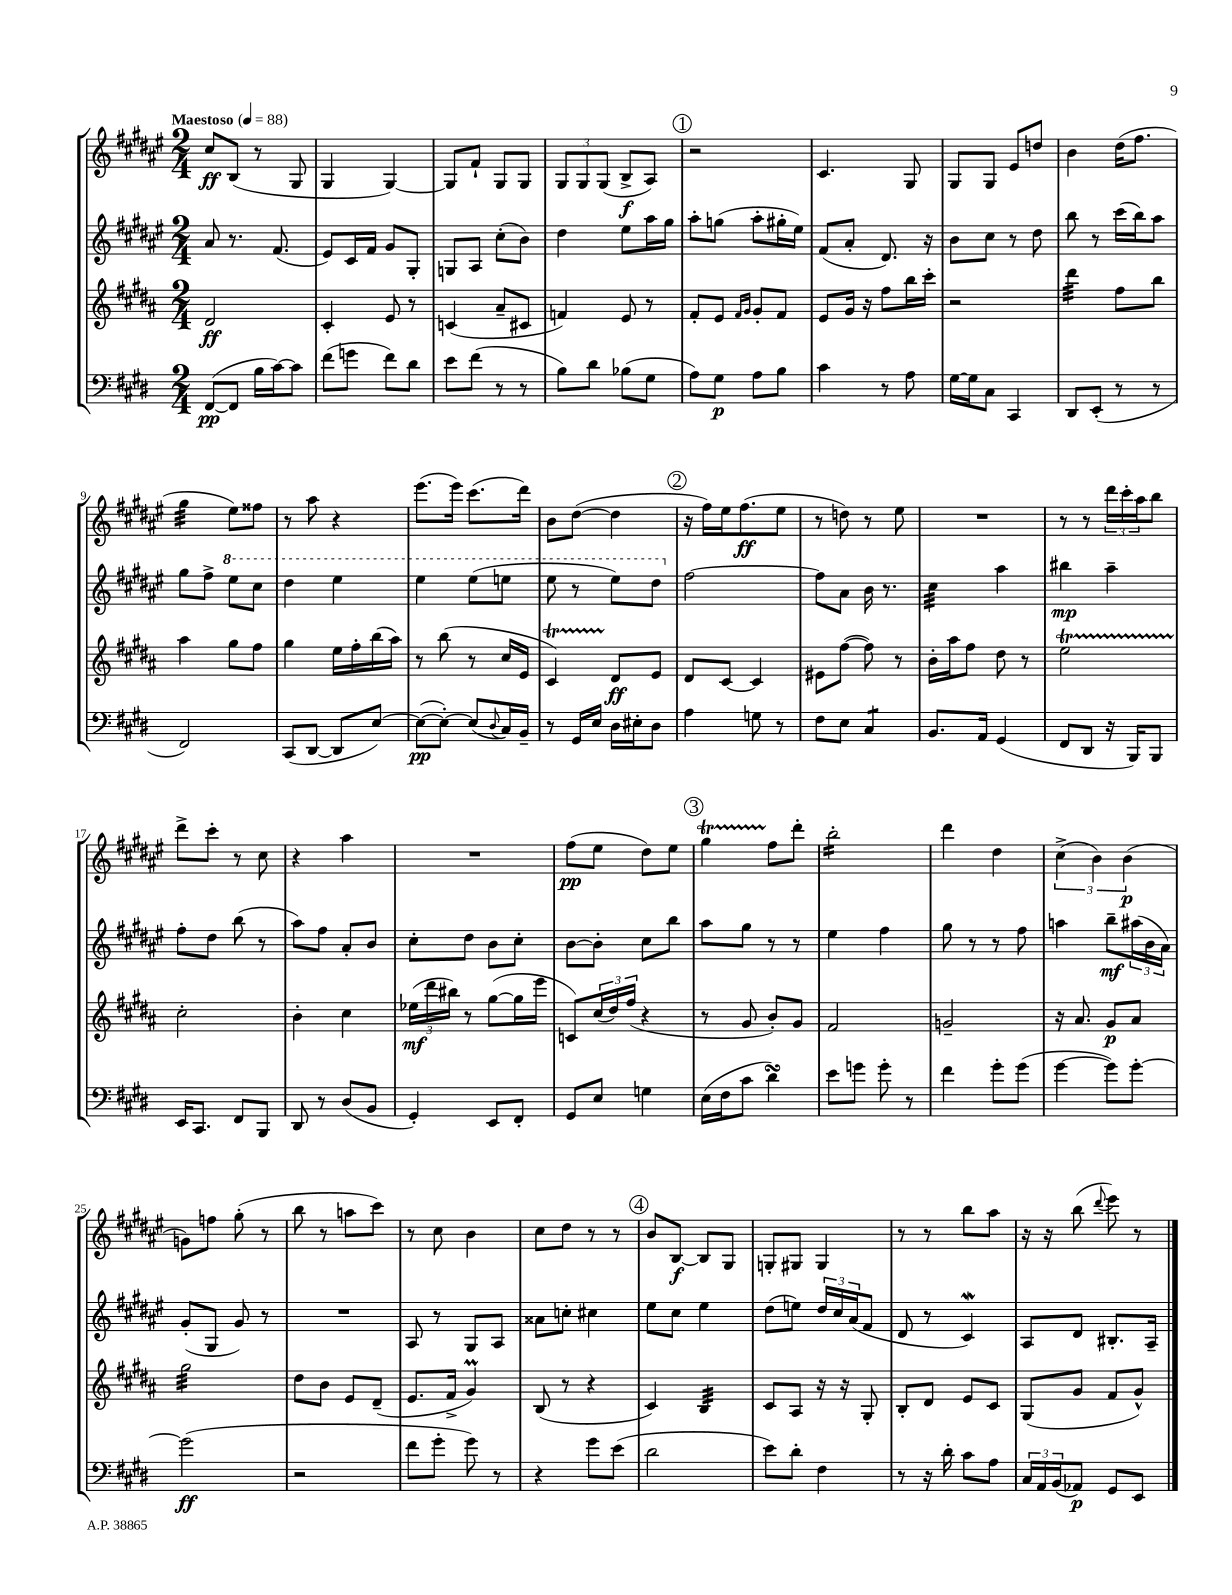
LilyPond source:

<<
\new StaffGroup <<
\new Staff = "s0" {
    \clef treble \key fis \major \numericTimeSignature \time 2/4 \tempo "Maestoso" 4 = 88
    cis''8\ff b8( r8 gis8 |
    gis4 gis4~) |
    gis8 fis'8-! gis8 gis8 |
    \tuplet 3/2 { gis8 gis8 gis8( } b8->\f ais8) |
    \mark \markup { \circle "1" } r2 |
    cis'4. gis8 |
    gis8 gis8 eis'8 d''8 |
    b'4 dis''16( fis''8. |
    gis''4:32 eis''8) fisis''8 |
    r8 ais''8 r4 |
    eis'''8.( eis'''16) cis'''8.( dis'''16) |
    b'8 dis''8~( dis''4 |
    \mark \markup { \circle "2" } r16 fis''16) eis''16 fis''8.\ff( eis''8 |
    r8 d''8) r8 eis''8 |
    R2 |
    r8 r8 \tuplet 3/2 { dis'''16 cis'''16-. ais''16 } b''8 |
    dis'''8-> cis'''8-. r8 cis''8 |
    r4 ais''4 |
    R2 |
    fis''8\pp( eis''8 dis''8) eis''8 |
    \mark \markup { \circle "3" } gis''4\startTrillSpan fis''8\stopTrillSpan dis'''8-. |
    b''2:16-. |
    dis'''4 dis''4 |
    \tuplet 3/2 { cis''4->( b'4) b'4\p( } |
    g'8) f''8 gis''8-.( r8 |
    b''8 r8 a''8 cis'''8) |
    r8 cis''8 b'4 |
    cis''8 dis''8 r8 r8 |
    \mark \markup { \circle "4" } b'8 b8~\f b8 gis8 |
    g8-. gis8 gis4 |
    r8 r8 b''8 ais''8 |
    r16 r16 b''8( \appoggiatura { dis'''8 } eis'''8) r8 \bar "|." |
}
\new Staff = "s1" {
    \clef treble \key fis \major \numericTimeSignature \time 2/4
    ais'8 r8. fis'8.( |
    eis'8) cis'16 fis'16 gis'8 gis8-. |
    g8 ais8 cis''8-.( b'8) |
    dis''4 eis''8 ais''16 gis''16 |
    \mark \markup { \circle "1" } ais''8-. g''8( ais''8-. gis''16-. eis''16) |
    fis'8( ais'8-. dis'8.) r16 |
    b'8 cis''8 r8 dis''8 |
    b''8 r8 cis'''16( b''16) ais''8 |
    gis''8 fis''8-> \ottava #1 eis'''8 cis'''8 |
    dis'''4 eis'''4 |
    eis'''4 eis'''8( e'''8 |
    eis'''8 r8 eis'''8) dis'''8 \ottava #0 |
    \mark \markup { \circle "2" } fis''2~ |
    fis''8 ais'8 b'16 r8. |
    cis''4:32 ais''4 |
    bis''4\mp ais''4-- |
    fis''8-. dis''8 b''8( r8 |
    ais''8) fis''8 ais'8-. b'8 |
    cis''8-. dis''8 b'8 cis''8-. |
    b'8~ b'8-. cis''8 b''8 |
    \mark \markup { \circle "3" } ais''8 gis''8 r8 r8 |
    eis''4 fis''4 |
    gis''8 r8 r8 fis''8 |
    a''4 b''8--\mf \tuplet 3/2 { ais''16( b'16 ais'16) } |
    gis'8-.( gis8 gis'8) r8 |
    R2 |
    ais8 r8 gis8 ais8 |
    aisis'8 c''8-. cis''4 |
    \mark \markup { \circle "4" } eis''8 cis''8 eis''4 |
    dis''8( e''8) \tuplet 3/2 { dis''16 cis''16 ais'16( } fis'8 |
    dis'8 r8 cis'4\mordent) |
    ais8 dis'8 bis8.-. ais16-- \bar "|." |
}
\new Staff = "s2" {
    \clef treble \key b \major \numericTimeSignature \time 2/4
    dis'2\ff |
    cis'4-. e'8 r8 |
    c'4( ais'8-- cis'8 |
    f'4) e'8 r8 |
    \mark \markup { \circle "1" } fis'8-. e'8 \grace { fis'16 gis'16 } gis'8-. fis'8 |
    e'8 gis'16 r16 fis''8 b''16 cis'''16-. |
    r2 |
    dis'''4:32 fis''8 b''8 |
    ais''4 gis''8 fis''8 |
    gis''4 e''16 fis''16-. b''16( ais''16) |
    r8 b''8( r8 cis''16 e'16 |
    cis'4\startTrillSpan) dis'8\stopTrillSpan\ff e'8 |
    \mark \markup { \circle "2" } dis'8 cis'8~ cis'4 |
    eis'8 fis''8~( fis''8) r8 |
    b'16-. ais''16 fis''8 dis''8 r8 |
    e''2\startTrillSpan |
    cis''2-.\stopTrillSpan |
    b'4-. cis''4 |
    \tuplet 3/2 { ees''16\mf( dis'''16 bis''16) } r8 gis''8~( gis''16 e'''16 |
    c'8) \tuplet 3/2 { cis''16( dis''16) fis''16( } r4 |
    \mark \markup { \circle "3" } r8 gis'8 b'8-.) gis'8 |
    fis'2 |
    g'2-- |
    r16 ais'8. gis'8\p ais'8 |
    gis''2:32 |
    dis''8 b'8 e'8 dis'8--( |
    e'8. fis'16-> gis'4\prall) |
    b8( r8 r4 |
    \mark \markup { \circle "4" } cis'4) b4:32 |
    cis'8 ais8 r16 r16 gis8-. |
    b8-. dis'8 e'8 cis'8 |
    gis8( gis'8 fis'8 gis'8-^) \bar "|." |
}
\new Staff = "s3" {
    \clef bass \key e \major \numericTimeSignature \time 2/4
    fis,8~\pp( fis,8 b16 cis'16~) cis'8 |
    fis'8( g'8 fis'8) dis'8 |
    e'8 fis'8( r8 r8 |
    b8) dis'8 bes8( gis8 |
    \mark \markup { \circle "1" } a8) gis8\p a8 b8 |
    cis'4 r8 a8 |
    gis16~ gis16 cis8 cis,4 |
    dis,8 e,8-.( r8 r8 |
    fis,2) |
    cis,8( dis,8~ dis,8 e8~) |
    e8~\pp( e8~-.) e8( \appoggiatura { dis8 } cis16) b,16-- |
    r8 gis,16 e16 dis16 eis16-. dis8 |
    \mark \markup { \circle "2" } a4 g8 r8 |
    fis8 e8 cis4:8 |
    b,8. a,16 gis,4( |
    fis,8 dis,8 r16 b,,16) b,,8 |
    e,16 cis,8. fis,8 b,,8 |
    dis,8 r8 dis8( b,8 |
    gis,4-.) e,8 fis,8-. |
    gis,8 e8 g4 |
    \mark \markup { \circle "3" } e16( fis16 cis'8 dis'4\turn) |
    e'8 g'8 g'8-. r8 |
    fis'4 gis'8-. gis'8( |
    gis'4~ gis'8) gis'8~-. |
    gis'2\ff( |
    r2 |
    fis'8 gis'8-. gis'8) r8 |
    r4 gis'8 e'8( |
    \mark \markup { \circle "4" } dis'2 |
    e'8) dis'8-. fis4 |
    r8 r16 dis'16-. cis'8 a8 |
    \tuplet 3/2 { cis16 a,16 b,16( } aes,8\p) gis,8 e,8 \bar "|." |
}
>>
>>
